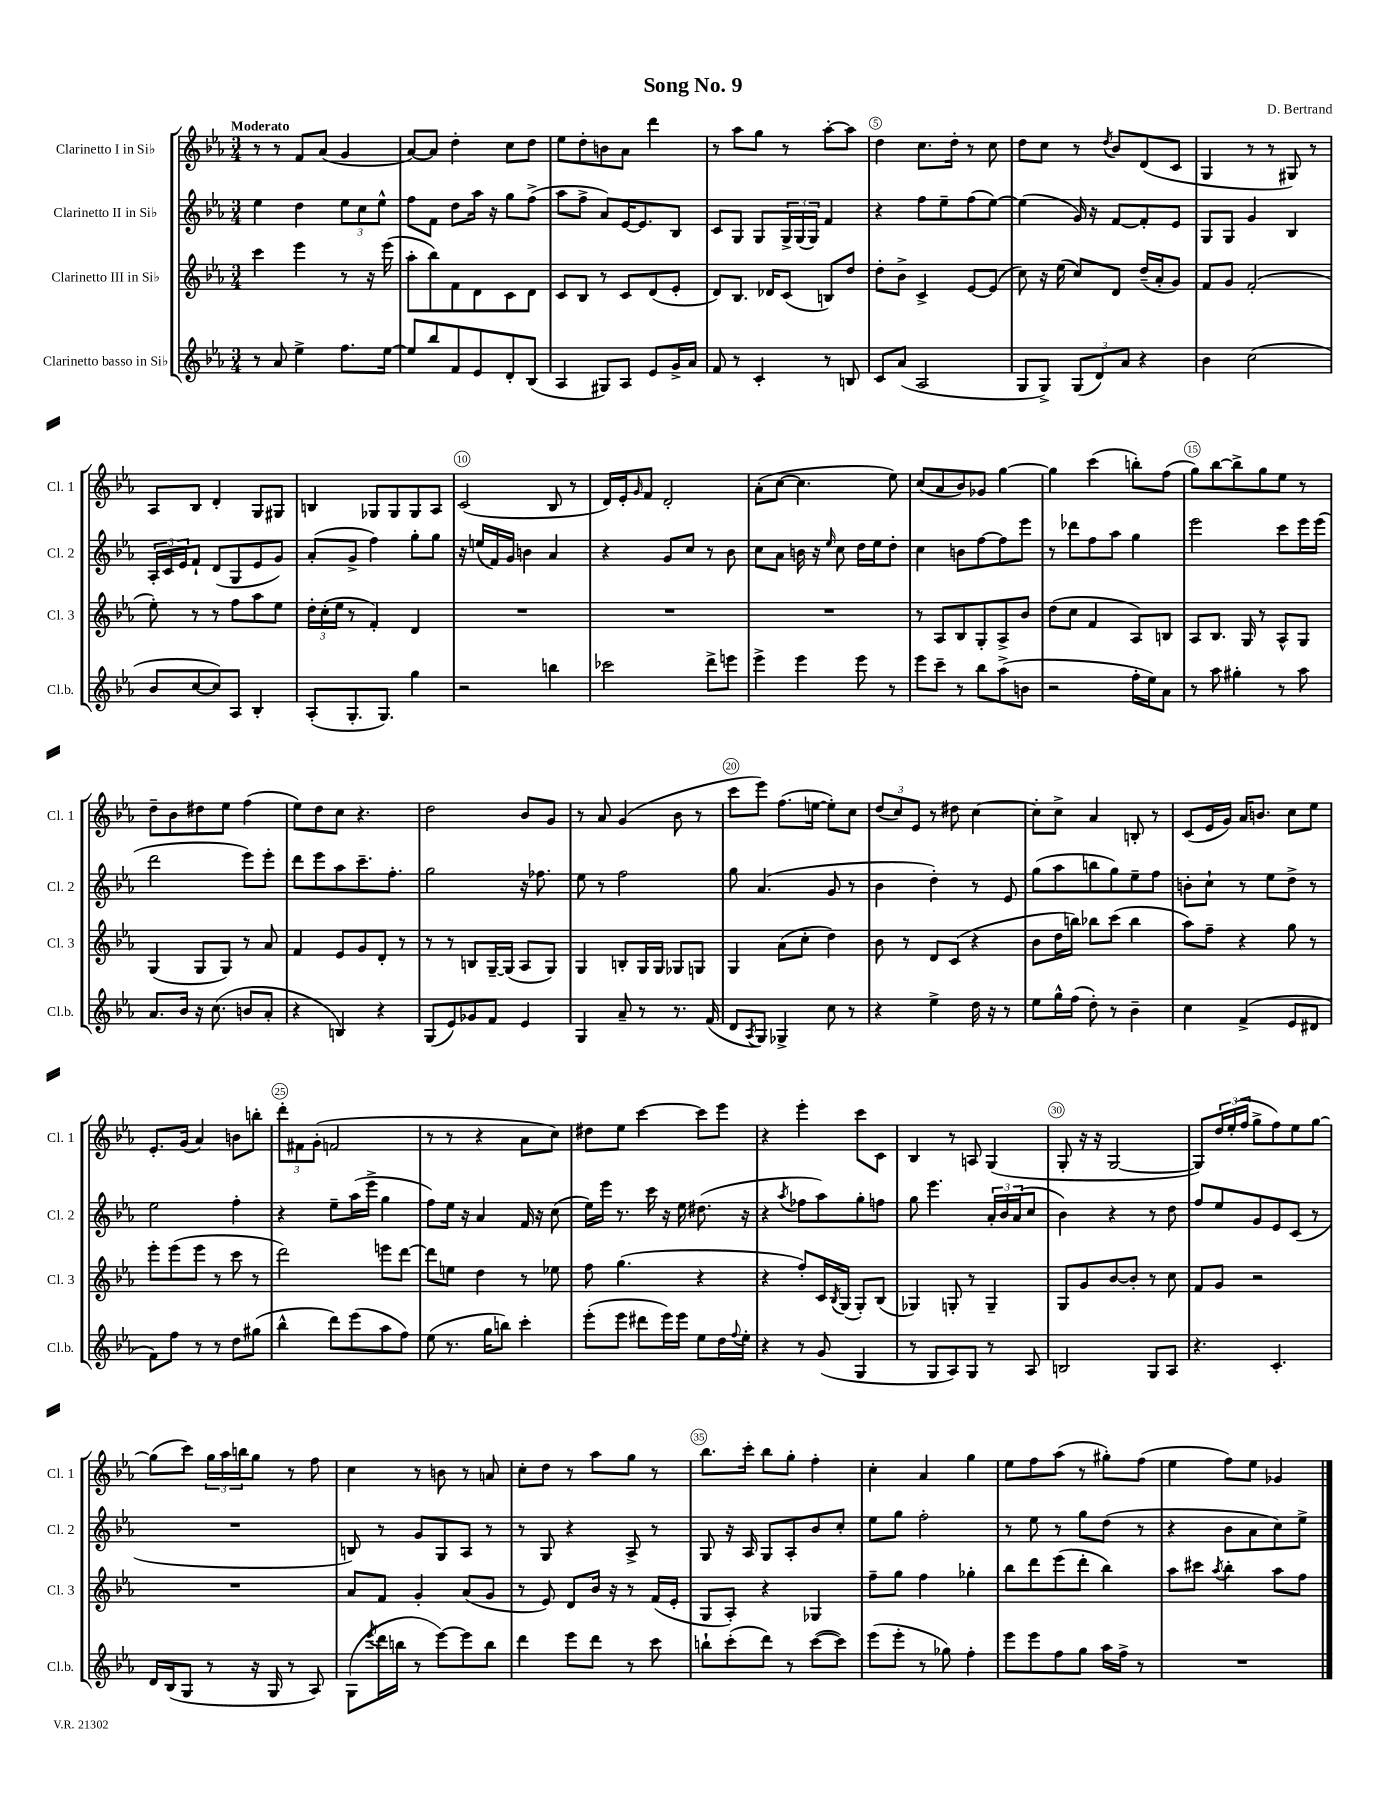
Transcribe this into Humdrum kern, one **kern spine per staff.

**kern	**kern	**kern	**kern
*staff4	*staff3	*staff2	*staff1
*clefG2	*clefG2	*clefG2	*clefG2
*k[b-e-a-]	*k[b-e-a-]	*k[b-e-a-]	*k[b-e-a-]
*M3/4	*M3/4	*M3/4	*M3/4
8r	4ccc	4ee-	8r
8a-	.	.	8r
4ee-^	4eee-	4dd	8f
.	.	.	(8a-
8.ff	8r	12ee-	4g
.	.	12cc	.
.	16r	.	.
.	.	12ee-^^	.
[16ee-	(16eee-	.	.
=	=	=	=
8ee-]	8aa-'	8ff	[8a-)
8bb-	8bb-)	8f	8a-]
8f	8f	8dd	4dd'
8e-	8d	16aa-	.
.	.	16r	.
8d'	8c	8gg	8cc
(8B-	8d	(8ff^	8dd
=	=	=	=
4A-	8c	8aa-	8ee-
.	8B-	8ff^	8dd'
8G#)	8r	8a-)	8b
8A-	8c	[16e-	8a-
.	.	8.e-]	.
8e-	(8d	.	4ddd
16g^	8e-'	8B-	.
16a-	.	.	.
=	=	=	=
8f	8d)	8c	8r
8r	8.B-	8G	8aa-
4c'	.	8G	8gg
.	16d-	.	.
.	(8c	24G^	8r
.	.	(24G	.
.	.	24G)	.
8r	8B)	4f	[8aa-'
8B	8dd	.	8aa-]
=	=	=	=
8c	8dd'	4r	4dd
(8a-	8b-^	.	.
2A-	4c^	8ff	8.cc
.	.	8ee-~	.
.	.	.	16dd'
.	[8e-	(8ff	8r
.	(8e-]	[8ee-)	8cc
=	=	=	=
8G	8cc)	(4ee-]	8dd
8G^)	16r	.	8cc
.	(16ee-	.	.
(12G	8cc)	16g)	8r
.	.	16r	.
12d)	.	.	.
.	.	.	8qdd
.	8d	[8f	8b-
12a-	.	.	.
4r	(16dd~	8f']	(8d
.	16a-'	.	.
.	8g)	8e-	8c
=	=	=	=
4b-	8f	8G	4G
.	8g	8G	.
(2cc	(2f'	4g	8r
.	.	.	8r
.	.	4B-	8G#)
.	.	.	8r
=	=	=	=
8b-	8ee-')	24A-'	8A-
.	.	24c	.
.	.	24e-	.
[8cc	8r	8f`	8B-
8cc])	8r	(8d	4d'
8A-	8ff	8G	.
4B-'	8aa-	8e-	8G
.	8ee-	8g)	8G#
=	=	=	=
(8A-'	24dd'	(8a-'	4B
.	(24cc'	.	.
.	24ee-	.	.
8.G'	8r	8g^	.
.	4f')	4ff)	8G-
8.G)	.	.	.
.	.	.	8G-
4gg	4d	8gg'	8G-
.	.	8gg	8A-
=	=	=	=
2r	2.r	16r	(2c
.	.	(16ee	.
.	.	16f)	.
.	.	16g	.
.	.	4b	.
4bb	.	4a-	8B-
.	.	.	8r
=	=	=	=
2ccc-	2.r	4r	16d)
.	.	.	16e-'
.	.	.	16qqg
.	.	.	8f
.	.	8g	2d'
.	.	8cc	.
8ddd^	.	8r	.
8eee	.	8b-	.
=	=	=	=
4eee-^	2.r	8cc	(8a-'
.	.	8a-	[8cc
4eee-	.	16b	4.cc]
.	.	16r	.
.	.	16qqee-	.
.	.	8cc	.
8eee-	.	16dd	.
.	.	16ee-	.
8r	.	8dd'	8ee-)
=	=	=	=
8eee-	8r	4cc	(8cc
8ccc~	8A-	.	8a-
8r	8B-	8b	8b-)
8bb-	8G'	[8ff	8g-
(8aa-^	8A-^	8ff]	[4gg
8b	8b-	8eee-	.
=	=	=	=
2r	(8dd	8r	4gg]
.	8cc	8ddd-	.
.	4f	8ff	(4ccc
.	.	8aa-	.
16ff'	8A-)	4gg	8bb')
16ee-)	.	.	.
8a-	8B	.	(8ff
=	=	=	=
8r	8A-	2eee-	8gg)
8aa-	8.B-	.	[8bb-
4gg#'	.	.	8bb-^]
.	16G	.	.
.	8r	.	8gg
8r	8A-^^	8ccc	8ee-
8aa-	8G	16eee-	8r
.	.	(16eee-	.
=	=	=	=
8.a-	(4G	2ddd	8dd~
.	.	.	8b-
16b-	.	.	.
16r	8G	.	8dd#
(8.cc	.	.	.
.	8G)	.	8ee-
8b	8r	8eee-)	(4ff
8a-'	8a-	8eee-'	.
=	=	=	=
4r	4f	8ddd	8ee-)
.	.	8eee-	8dd
4B)	8e-	8aa-	8cc
.	8g	8.ccc~	4.r
4r	8d'	.	.
.	.	8.ff'	.
.	8r	.	.
=	=	=	=
(8G	8r	2gg	2dd
8e-)	8r	.	.
8g-	8B	.	.
8f	[16G~	.	.
.	(16G]	.	.
4e-	8A-	16r	8b-
.	.	8.ff-	.
.	8G)	.	8g
=	=	=	=
4G	4G	8ee-	8r
.	.	8r	8a-
8a-~	8B'	2ff	(4g
8r	16G	.	.
.	16G	.	.
8.r	8G-	.	8b-
.	8G	.	8r
(16f	.	.	.
=	=	=	=
8d	4G	8gg	8ccc
8qA-	.	.	.
8G)	.	(4.a-	8eee-)
4G-^	(8a-	.	(8.ff
.	8cc'	.	.
.	.	.	[16ee
8cc	4dd)	8g	8ee'])
8r	.	8r	8cc
=	=	=	=
4r	8b-	4b-	(12dd
.	.	.	12cc)
.	8r	.	.
.	.	.	12e-
4ee-^	8d	4dd')	8r
.	(8c	.	8dd#
16dd	4r	8r	[4cc
16r	.	.	.
8r	.	8e-	.
=	=	=	=
8ee-	8b-	(8gg	8cc']
16gg^^	16dd	8aa-	8cc^
(16ff	16bb)	.	.
8dd')	8bb-	8bb	4a-
8r	(8ccc	8gg)	.
4b-~	4bb-	8ee-~	8B'
.	.	8ff	8r
=	=	=	=
4cc	8aa-)	8b'	(8c
.	8ff~	8cc`	16e-
.	.	.	16g)
(4f^	4r	8r	16a-
.	.	.	8.b
.	.	8ee-	.
8e-	8gg	8dd^	8cc
8d#	8r	8r	8ee-
=	=	=	=
8f)	8eee-'	2ee-	8.e-'
8ff	(8eee-	.	.
.	.	.	(16g
8r	8eee-	.	4a-)
8r	8r	.	.
8dd	8ccc	4ff'	8b
(8gg#	8r	.	8bb'
=	=	=	=
4bb-^^	2ddd)	4r	12ddd'
.	.	.	12f#
.	.	.	(12g'
8ddd)	.	8ee-~	2f
(8eee-	.	(16aa-	.
.	.	16eee-^	.
8aa-	8eee	4gg	.
8ff)	[8ddd	.	.
=	=	=	=
(8ee-	8ddd]	8ff)	8r
8.r	8ee	16ee-	8r
.	.	16r	.
.	4dd	4a-	4r
16gg	.	.	.
8bb)	.	.	.
4ccc'	8r	16f	8a-
.	.	16r	.
.	8ee-	(8cc	8cc)
=	=	=	=
(8eee-'	8ff	16ee-)	8dd#
.	.	16eee-	.
8eee-	(4.gg	8.r	8ee-
8ddd#	.	.	[4ccc
.	.	16ccc	.
16eee-)	.	16r	.
16eee-	.	16ee-	.
8ee-	4r	(8.dd#	8ccc]
16dd	.	.	8eee-
8qqff	.	.	.
16ee-'	.	16r	.
=	=	=	=
4r	4r	4r	4r
.	.	8qaa-	.
8r	8ff')	8ff-	4eee-'
(8g	16c	8aa-)	.
.	8qB-	.	.
.	(16G	.	.
4G	8G')	8gg'	8ccc
.	(8B-	8ff	8c
=	=	=	=
8r	4G-)	8gg	4B-
8G	.	4.eee-	.
8A-)	8G'	.	8r
8G	8r	.	8A
8r	4G~	24a-'	(4G
.	.	24b-	.
.	.	(24a-	.
8A-	.	8cc	.
=	=	=	=
2B	8G	4b-)	8G'
.	8g	.	16r
.	.	.	16r
.	[8b-	4r	[2G
.	8b-']	.	.
8G	8r	8r	.
8A-	8cc	8dd	.
=	=	=	=
4.r	8f	8ff	8G])
.	8g	8ee-	24dd
.	.	.	(24ee-'
.	.	.	24ff
.	2r	8g	8gg^
4.c'	.	8e-	8ff)
.	.	(8c	8ee-
.	.	8r	[8gg
=	=	=	=
16d	2.r	2.r	(8gg]
(16B-	.	.	.
8G	.	.	8ccc)
8r	.	.	24gg
.	.	.	24aa-
.	.	.	24bb
16r	.	.	8gg
16G	.	.	.
8r	.	.	8r
8A-)	.	.	8ff
=	=	=	=
(8G	8a-	8B)	4cc
8qeee-	.	.	.
16ddd	8f	8r	.
16bb	.	.	.
8r	4g'	8g	8r
[8eee-)	.	8G	8b
8eee-]	(8a-	8A-	8r
8bb	8g	8r	8a
=	=	=	=
4ddd	8r	8r	8cc'
.	8e-)	8G	8dd
8eee-	8d	4r	8r
8ddd	16b-	.	8aa-
.	16r	.	.
8r	8r	8A-^	8gg
8ccc	(16f	8r	8r
.	16e-'	.	.
=	=	=	=
8bb`	8G	8G	8.bb-
(8ccc'	8A-')	16r	.
.	.	16A-	16ccc'
8ddd)	4r	8G	8bb-
8r	.	8A-'	8gg'
([8ccc	4G-	8b-	4ff'
8ccc])	.	8cc'	.
=	=	=	=
(8eee-	8ff~	8ee-	4cc'
8eee-'	8gg	8gg	.
8r	4ff	2ff'	4a-
8gg-)	.	.	.
4ff'	4gg-'	.	4gg
=	=	=	=
8eee-	8bb-	8r	8ee-
8eee-	8ddd	8ee-	8ff
8ff	(8eee-	8r	(8aa-
8gg	8ddd'	8gg	8r
16aa-	4bb-)	(8dd	8gg#')
16ff^	.	.	.
8r	.	8r	(8ff
=	=	=	=
2.r	8aa-	4r	4ee-
.	8ccc#	.	.
.	8qaa-	.	.
.	4bb-'	8b-	8ff)
.	.	8a-	8ee-
.	8aa-	8cc)	4g-
.	8ff	8ee-^	.
==	==	==	==
*-	*-	*-	*-
